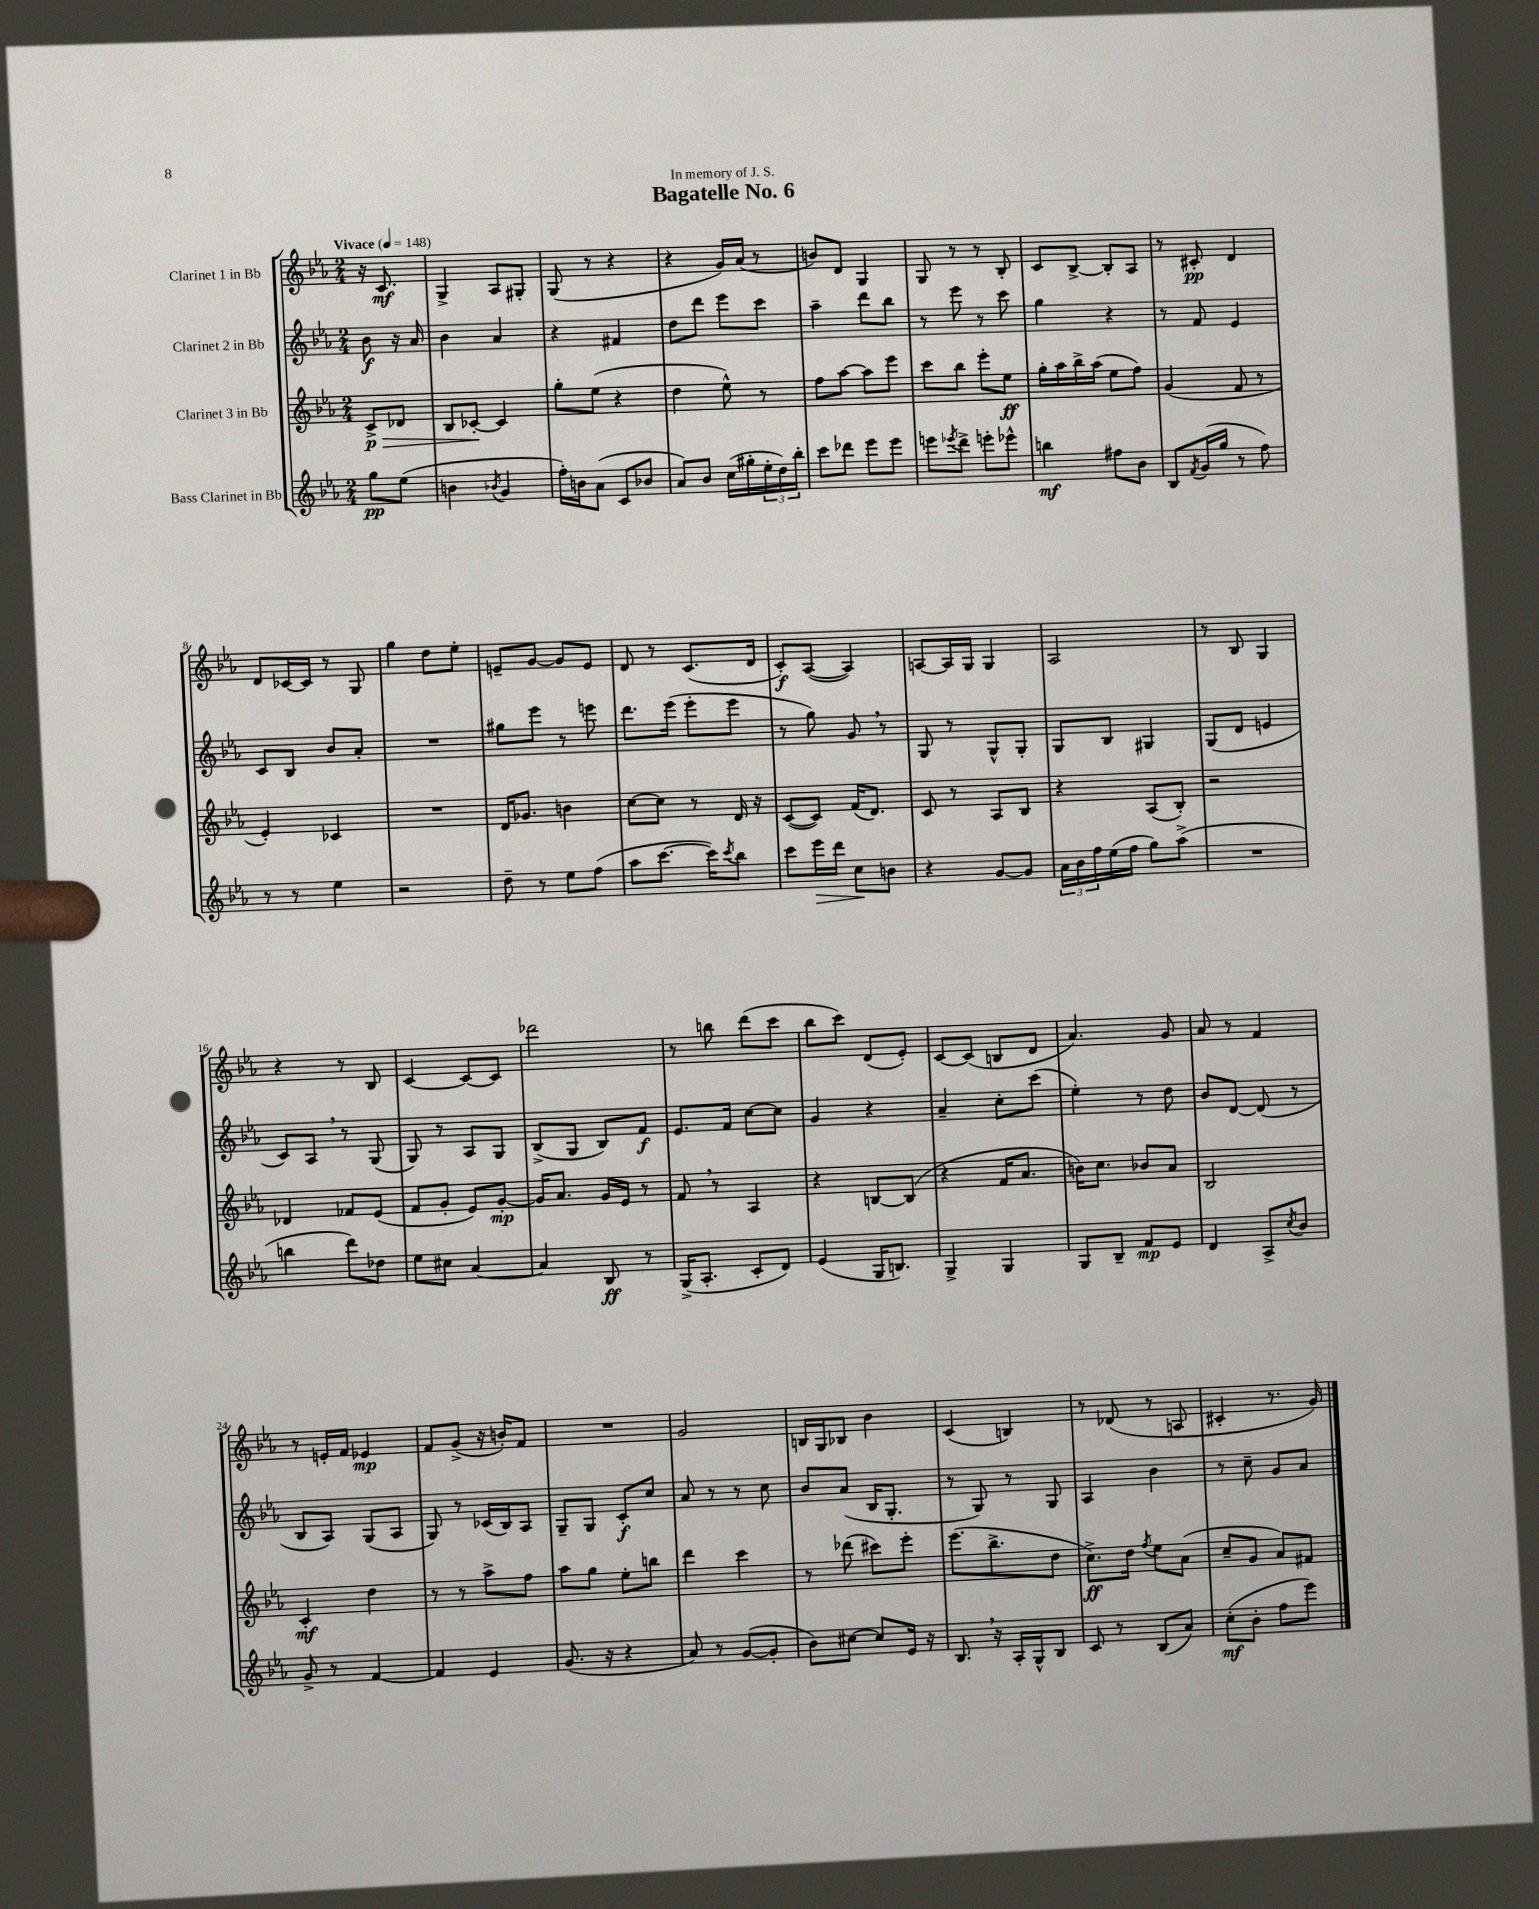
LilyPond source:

\header { title = "Bagatelle No. 6" dedication = "In memory of J. S." }
<<
\new StaffGroup <<
\new Staff = "s0" \with { instrumentName = "Clarinet 1 in Bb" } {
    \clef treble \key ees \major \numericTimeSignature \time 2/4 \partial 4 \tempo "Vivace" 4 = 148
    r16 c'8.\mf |
    g4-> aes8 gis8-. |
    g8( r8 r4 |
    r4 g'16) aes'16( r8 |
    b'8) d'8 g4 |
    g8 r8 r8 bes8-. |
    c'8 bes8~-> bes8-. aes8 |
    r8 cis'8-.\pp d'4 |
    d'8 ces'16~ ces'16 r8 g8 |
    g''4 d''8 ees''8-. |
    e'8-- g'8~ g'8 e'8 |
    d'8 r8 c'8.( d'16 |
    c'8-.\f) aes8~( aes4) |
    a8~ a16 g16 g4 |
    aes2 |
    r8 bes8 g4 |
    r4 r8 bes8 |
    c'4~ c'8~ c'8 |
    des'''2 |
    r8 b''8 d'''8( c'''8 |
    bes''8 c'''8) d'8( ees'8-.) |
    c'8~ c'8( b8 d'8 |
    aes'4.) g'8 |
    aes'8 r8 f'4 |
    r8 e'16-. f'16 ees'4\mp |
    f'8 g'8->( r16 b'16-.) f'8 |
    R2 |
    g'2 |
    b16 g16 bes8 bes'4 |
    c'4( b4) |
    r8 des'8( r8 a8 |
    cis'4-. r8. g'16) \bar "|." |
}
\new Staff = "s1" \with { instrumentName = "Clarinet 2 in Bb" } {
    \clef treble \key ees \major \numericTimeSignature \time 2/4 \partial 4
    bes'8\f r16 aes'16 |
    bes'4 aes'4 |
    r4 fis'4 |
    d''8 d'''8 ees'''8 c'''8 |
    aes''4-- d'''8 bes''8 |
    r8 ees'''8 r8 c'''8 |
    g''4 r4 |
    r8 f'8 ees'4 |
    c'8 bes8 bes'8 aes'8-. |
    R2 |
    gis''8 ees'''8 r8 e'''8 |
    d'''8. ees'''16( ees'''8-. ees'''8 |
    r8 g''8) g'8 \breathe r8 |
    g8 r8 g8-^ g8-. |
    g8 bes8 gis4 |
    g8( d'8 e'4 |
    c'8) aes8 \breathe r8 g8( |
    g8) r8 aes8 g8 |
    bes8->( g8 bes8) f'8\f |
    ees'8. f'16 c''8~ c''8 |
    g'4 r4 |
    aes'4-- c''8-. c'''8( |
    ees''4-.) r8 d''8 |
    bes'8 d'8~ d'8( r8 |
    bes8 aes8) g8( aes8 |
    g8) r8 ces'16( bes16) aes8 |
    g8-- g8 c'8-.\f c''8 |
    aes'8 r8 r8 c''8 |
    bes'8 aes'8( bes16 g8.-. |
    r8 g8) r8 g8 |
    aes4 bes'4 |
    r8 c''8-- g'8 aes'8 \bar "|." |
}
\new Staff = "s2" \with { instrumentName = "Clarinet 3 in Bb" } {
    \clef treble \key ees \major \numericTimeSignature \time 2/4 \partial 4
    c'8->\p\> des'8 |
    bes8 ces'8~-.\! ces'4 |
    g''8-. ees''8( r4 |
    d''4 ees''8-^) r8 |
    f''8 aes''8~ aes''8 ees'''8 |
    c'''8 bes''8 ees'''8-. ees''8\ff |
    g''16-. aes''16 bes''16-> aes''16( ees''8 f''8) |
    g'4( f'8 r8 |
    ees'4-.) ces'4 |
    R2 |
    d'16 ges'8. b'4 |
    c''8~ c''8 r8 d'16 r16 |
    c'8~( c'8) f'16( d'8.) |
    c'8 r8 aes8 bes8 |
    r4 aes8( bes8-.) |
    r2 |
    des'4 fes'8 ees'8( |
    f'8 g'8-. ees'8) g'8~-.\mp |
    g'16 aes'8. g'16 ees'16 r8 |
    f'8 \breathe r8 aes4 |
    r4 b8~ b8( |
    r4 f'16 aes'8. |
    b'16) c''8. bes'8 aes'8 |
    bes2 |
    c'4-.\mf d''4 |
    r8 r8 aes''8-> f''8 |
    aes''8 g''8 ees''8-. b''8 |
    d'''4 c'''4 |
    r8 des'''8( cis'''8) ees'''8-. |
    ees'''8.( bes''8.-> d''8 |
    c''8.->\ff) d''16 \acciaccatura { f''8 } ees''8 aes'8( |
    c''8-- g'8 aes'8) fis'8 \bar "|." |
}
\new Staff = "s3" \with { instrumentName = "Bass Clarinet in Bb" } {
    \clef treble \key ees \major \numericTimeSignature \time 2/4 \partial 4
    g''8\pp ees''8( |
    b'4 \acciaccatura { bes'8 } g'4 |
    f''16-.) b'16 aes'8( c'8 bes'8 |
    aes'8) bes'8 c''16( gis''16-. \tuplet 3/2 { ees''16-. d''16) bes''16-. } |
    c'''8 des'''8 ees'''8 ees'''8 |
    e'''8 \acciaccatura { ees'''8 } d'''8-> e'''8-. ees'''8-^ |
    b''4\mf fis''8 bes'8 |
    bes8 \acciaccatura { f'8 } g'16( g''16 r8 f''8) |
    r8 r8 ees''4 |
    r2 |
    d''8-- r8 ees''8 f''8( |
    aes''8 c'''8.~ c'''16) \acciaccatura { c'''8 } bes''8 |
    c'''8 ees'''16\> d'''16 c''8\! b'8 |
    r4 g'8~ g'8 |
    \tuplet 3/2 { aes'16 bes'16 f''16 } ees''16( f''16 g''8) aes''8->( |
    R2 |
    b''4 d'''8) des''8 |
    ees''8 cis''8 aes'4~ |
    aes'4 bes8\ff r8 |
    g16->( aes8.-. c'8-. d'8) |
    ees'4( g16 b8.) |
    g4-> g4 |
    g8 bes8-- f'8\mp ees'8 |
    d'4 aes8-> \acciaccatura { c''8 } bes'8 |
    g'8-> r8 f'4~ |
    f'4 ees'4 |
    g'8.( r16 r4 |
    aes'8) r8 g'8~( g'8-. |
    bes'8) cis''8~ cis''8 ees'16 r16 |
    bes8. \breathe r16 aes16-. g16-^ bes8 |
    c'8 r8 bes8( aes'8) |
    c''8-.\mf( bes'8-. f''8 ees'''8) \bar "|." |
}
>>
>>
